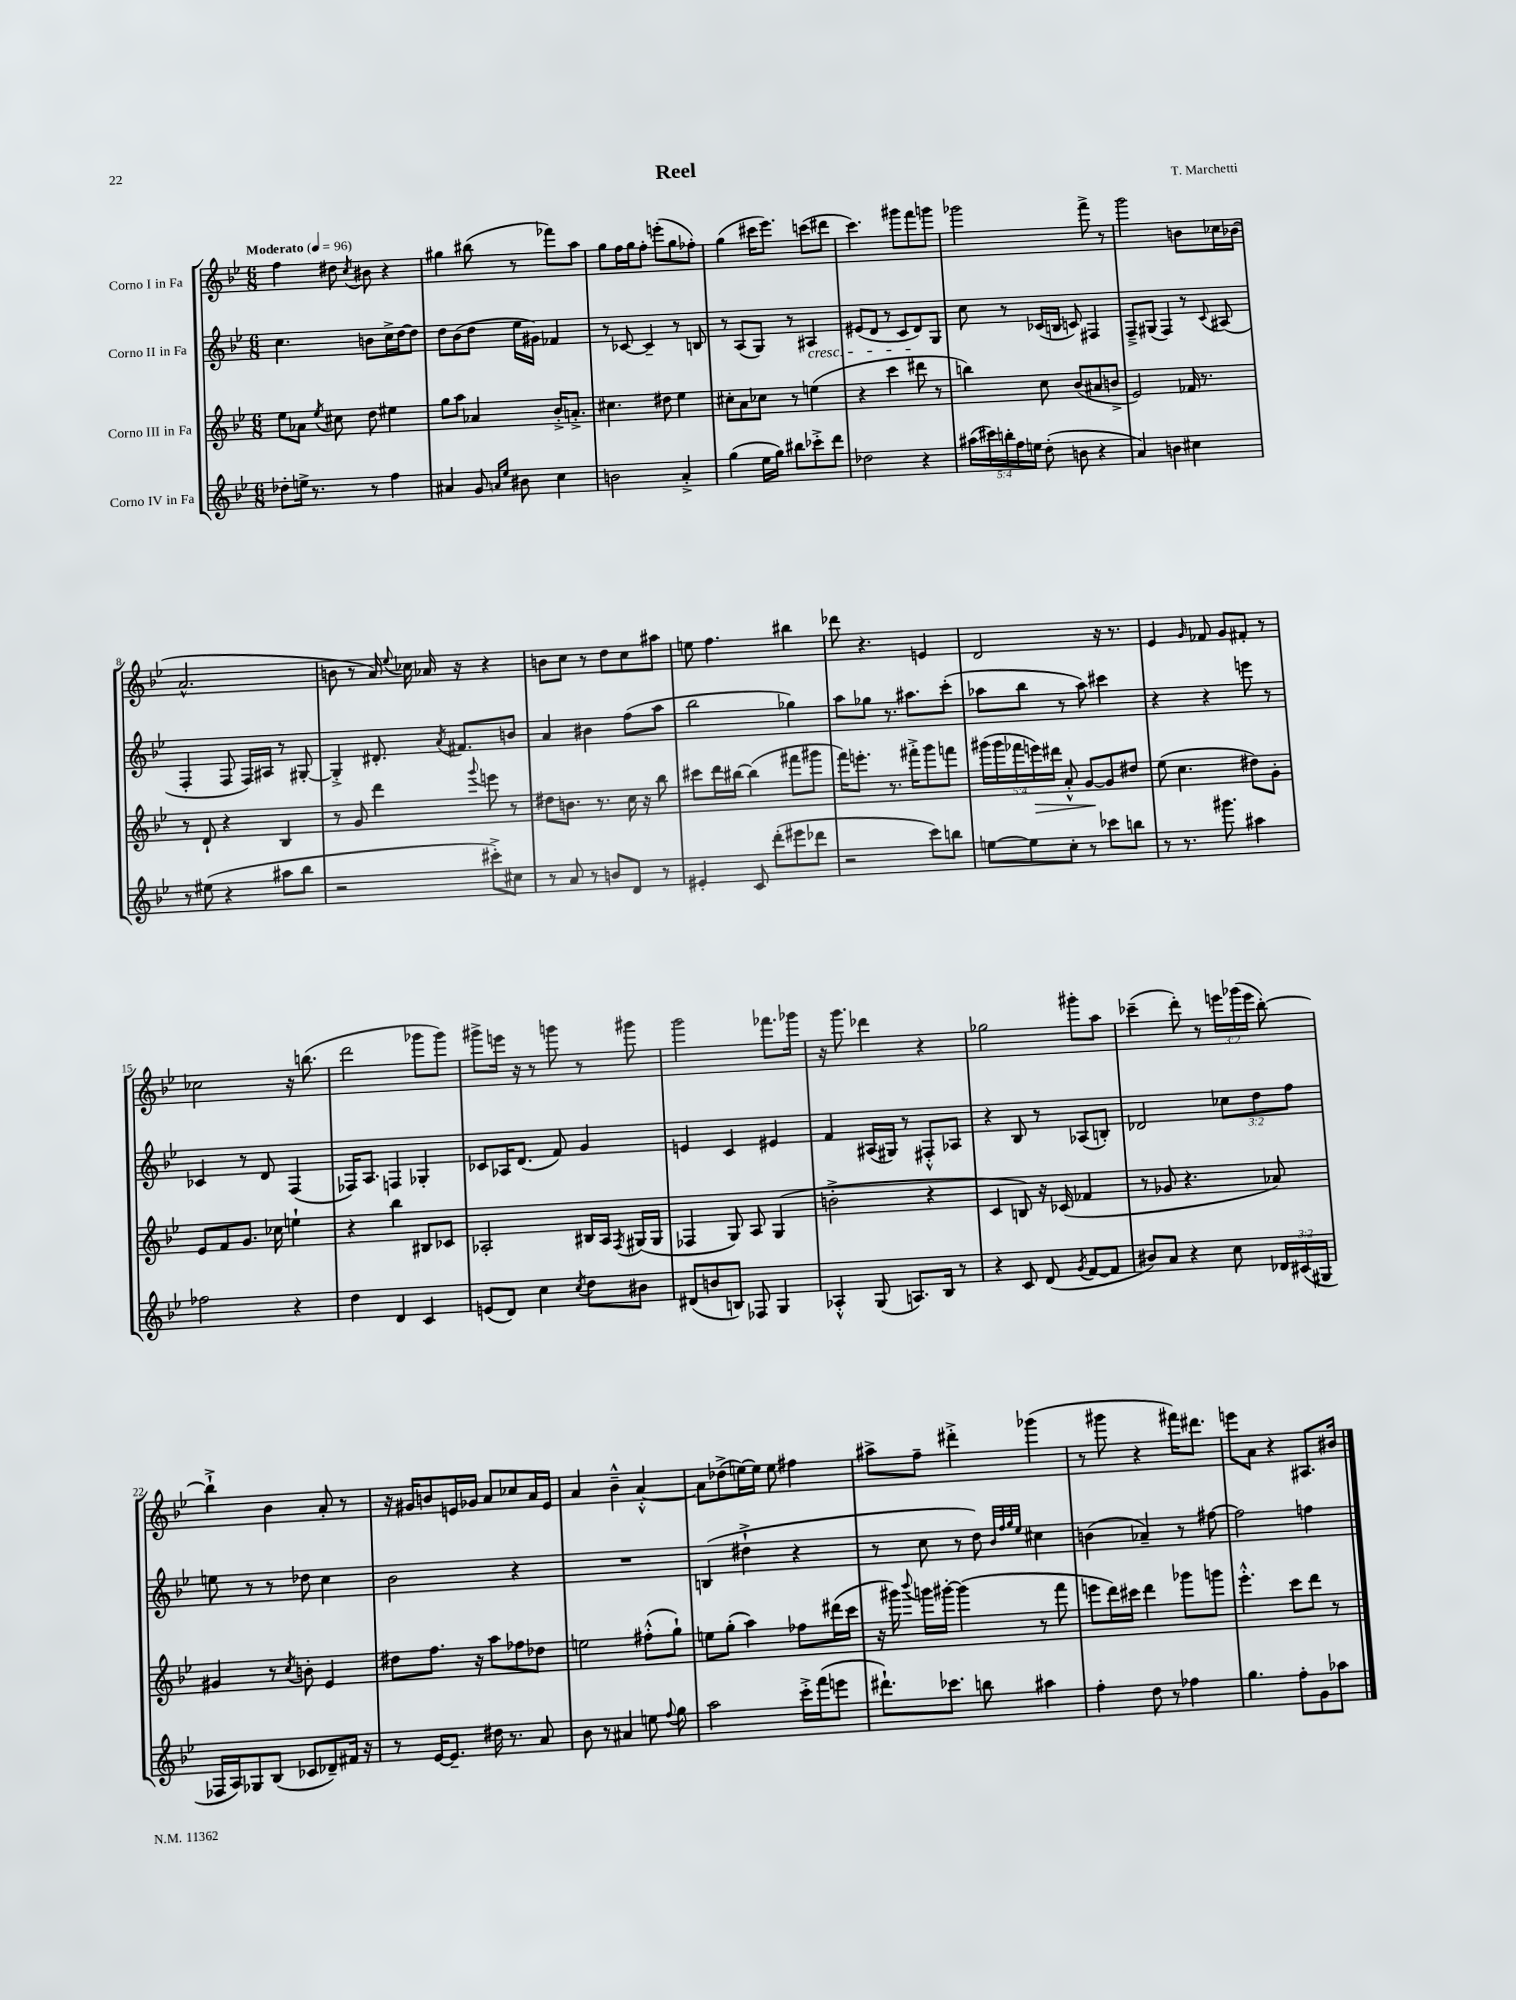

**kern	**kern	**dynam	**kern	**kern
*part4	*part3	*part3	*part2	*part1
*staff4	*staff3	*staff3	*staff2	*staff1
*I"Corno IV in Fa	*I"Corno III in Fa	*	*I"Corno II in Fa	*I"Corno I in Fa
*clefG2	*clefG2	*	*clefG2	*clefG2
*k[b-e-]	*k[b-e-]	*	*k[b-e-]	*k[b-e-]
*M6/8	*M6/8	*	*M6/8	*M6/8
*MM96	*MM96	*	*MM96	*MM96
=1	=1	=1	=1	=1
!	!	!	!	!LO:TX:a:B:t=Moderato
8dd-X'\L	8ee-\L	.	4.cc\	4ff\
16een^\Jk	8a-X\J	.	.	.
8.r	.	.	.	.
.	8qee-/	.	.	.
.	8cc#X\	.	.	8dd#X\
.	.	.	.	8qcc/
8r	8dd\	.	8bn\L	8b#X\
4ff\	4ee#X\	.	16cc^\L	4r
.	.	.	[16dd\J	.
.	.	.	8dd\J]	.
=2	=2	=2	=2	=2
4a#X/	8gg\L	.	8dd\L	4gg#X\
.	8aa\J	.	(8b-\	.
8g/	4a-X/	.	8dd\J	(8bb#X\
16qqan/LL	.	.	.	.
16qqee-/JJ	.	.	.	.
8b#X\	.	.	16ee-\LL	8r
.	.	.	16g#X\JJ)	.
4cc\	16b-'^/KL	.	4f-X/	8fff-X\L)
.	8.an'^/J	.	.	.
.	.	.	.	8aa\J
=3	=3	=3	=3	=3
2bn\	4.cc#X\	.	8r	8gg\L
.	.	.	[8c-X/	16ff\L
.	.	.	.	16gg\J
.	.	.	4c-~/]	8ff'\J
.	8dd#X\	.	.	(8eeen'\L
4a'^/	4ee-\	.	8r	8gg\
.	.	.	8Bn/	8ff-X'\J)
=4	=4	=4	=4	=4
(4gg\	8cc#X'\L	.	8r	(4gg\
.	8a\	.	(8A/L	.
16ee-\LL	8cc-X\J	.	8G/J)	16ccc#X\KL
16gg\JJ)	.	.	.	8.eee-\J)
8bb#X\L	8r	.	8r	.
!	!	!	!LO:TX:b:i:t=cresc.	!
8ccc-X'^\	(4een\	.	4A#X/	(8cccn\L
8ddd\J	.	.	.	8ddd#X\J
=5	=5	=5	=5	=5
2dd-X\	4r	.	(8e#X/L	4.ccc\)
.	.	.	8d/J	.
.	4ccc\	.	8r	.
.	.	.	8c/L	8ggg#X\L
4r	8ddd#X\	.	8d/)	8fff\
.	8r	.	8G/J	8gggn\J
=6	=6	=6	=6	=6
(20aa#X\LL	4bbn\)	.	8cc\	2ggg-X\
20ccc#X\)	.	.	.	.
20bbn'\	.	.	.	.
.	.	.	8r	.
20ff\	.	.	.	.
20een\JJ	.	.	.	.
(8dd'\	8cc\	.	(16c-X/LL	.
.	.	.	16Bn/JJ	.
8bn\	(8b-/L	.	8cn/)	.
4r	8a#X/	.	4F#X/	8fff^\
.	8bn^/J	.	.	8r
=7	=7	=7	=7	=7
4a/)	2e-/)	.	8F~^/L	2ggg\
.	.	.	(8G#X/J	.
4bn\	.	.	4F/)	.
4cc#X\	16f-X/	.	8r	8bn\L
.	8.r	.	.	.
.	.	.	8qqc/	.
.	.	.	(8A#X/	16cc-X\L
.	.	.	.	(16b-X\JJ
!!LO:LB:g=z
=8	=8	=8	=8	=8
8r	8r	.	4F'/	2.a^^/
(8ee#X\	8d`/	.	.	.
4r	4r	.	8F/	.
.	.	.	16F/LL)	.
.	.	.	16A#X/JJ	.
8aa#X\L	4B-/	.	8r	.
8bb-\J	.	.	[8G#X'/	.
=9	=9	=9	=9	=9
2r	8r	.	4G#'^/]	8bn\
.	8g/	.	.	8r
.	4ddd\	.	8.d#X'/	16a/)
.	.	.	.	8qqee-/
.	.	.	.	16cc-X\
.	.	.	.	16a-X/
.	.	.	8qa/	.
.	.	.	8.f#X/L	16r
.	8qqggg/	.	.	.
8ccc#X'^\L)	8eeen\	.	.	4r
8cc#X\J	8r	.	8bn/J	.
=10	=10	=10	=10	=10
8r	8dd#X\L	.	4a/	8bn\L
8a/	8.bn\J	.	.	8cc\J
8r	.	.	4b#X\	8r
.	8.r	.	.	.
8bn/L	.	.	.	8dd\L
8d/J	16cc\	.	(8ff\L	8cc\
.	16r	.	.	.
8r	8bb-\	.	8aa\J	8aa#X\J
=11	=11	=11	=11	=11
4e#X'/	8ccc#X\L	.	2bb-\	8een\
.	16ddd\L	.	.	4.ff\
.	[16bb#X\JJ	.	.	.
8c/	(4bb#\]	.	.	.
(8ddd'\L	.	.	.	.
8eee#X\	8fff#X\L	.	4gg-X\)	4bb#X\
8ddd-X\J	8ggg#X\J	.	.	.
=12	=12	=12	=12	=12
2r	16fff\KL)	.	8aa\L	8ddd-X\
.	8.eeen'\J	.	.	.
.	.	.	8gg-X\J	4.r
.	8.r	.	8.r	.
.	16fff#X'^\KL	.	8.aa#X\L	.
8ccc\L)	8ggg\	.	.	4en/
8bbn\J	8fffn\J	.	(8ccc'\J	.
=13	=13	=13	=13	=13
[8een\L	(20ggg#X\LL	.	8aa-X\L	2d/
.	20ggg#\	.	.	.
.	20fff-X\	.	.	.
8ee\]	.	.	8bb-\J	.
!	!	!LO:HP:b	!	!
.	20eeen\)	>	.	.
.	20ddd#X\JJ	.	.	.
8cc'\J	8a'^^/	.	8r	.
8r	[8g/L	.	8aa-\)	.
8ccc-X\L	8g/]	]	4ccc#X\	16r
.	.	.	.	8.r
8bbn\J	8dd#X/J	.	.	.
=14	=14	=14	=14	=14
8r	(8ee-\	.	4r	4e-/
8.r	4.cc\	.	.	.
.	.	.	.	16qqg/
.	.	.	4r	8f-X/
8.ggg#X\	.	.	.	.
.	.	.	.	8g/L
4aa#X\	8dd#X\L)	.	8eeen\	8f#X'/J
.	8g'\J	.	8r	8r
!!LO:LB:g=z
=15	=15	=15	=15	=15
2ff-X\	8e-/L	.	4c-X/	2cc-X\
.	8f/	.	.	.
.	8.g/J	.	8r	.
.	.	.	8d/	.
.	16cc-X\	.	.	.
4r	4een`\	.	(4F/	16r
.	.	.	.	(8.bbn\
=16	=16	=16	=16	=16
4dd\	4r	.	16F-X/KL)	2ddd\
.	.	.	8.A/J	.
4d/	4bb-\	.	4Fn/	.
4c/	8B#X/L	.	4G-X'/	8ggg-X\L
.	8c-X/J	.	.	8ggg-\J)
=17	=17	=17	=17	=17
(8en/L	2A-X'/	.	8c-X/L	8ggg#X^\L
8d/J)	.	.	16A-X/K	16eeen\Jk
.	.	.	(8.d/J	16r
4cc\	.	.	.	8r
.	.	.	8f/)	8gggn\
8qcc/	.	.	.	.
8dd\L	16B#X/LL	.	4g/	8r
.	16A-/JJ	.	.	.
.	8qF/	.	.	.
8b#X\J	(16G#X/LL	.	.	8ggg#X\
.	16G#/JJ	.	.	.
=18	=18	=18	=18	=18
(8d#X/L	4F-X/	.	4en/	2ggg\
8bn/	.	.	.	.
8Bn/J)	8G/)	.	4c/	.
8F-X/	8A/	.	.	.
4G/	(4G/	.	4e#X/	8.fff-X\L
.	.	.	.	16ggg-X\Jk
=19	=19	=19	=19	=19
4A-X'^^/	2bn'^\	.	4f/	16r
.	.	.	.	8.ggg\
(8G/	.	.	(16A#X/LL	4ddd-X\
.	.	.	16G#X/JJ)	.
8.An/L)	.	.	8r	.
.	4r	.	8F#X'^^/L	4r
16B-/Jk	.	.	.	.
8r	.	.	8A-X/J	.
=20	=20	=20	=20	=20
4r	4c/	.	4r	2gg-X\
8c/	8Bn/)	.	8B-/	.
(8d/	16r	.	8r	.
.	(16c-X/	.	.	.
8qg/	.	.	.	.
[8f/L	4f-X/	.	(8A-X/L	8ggg#X'\L
8f/J]	.	.	8Bn'/J)	8aa\J
=21	=21	=21	=21	=21
8b#X/L)	8r	.	2d-X/	(4ccc-X~\
8a/J	8g-X/	.	.	.
4r	4.r	.	.	8ddd'\)
.	.	.	.	8r
8cc\	.	.	12cc-X\L	24eeen\LL
.	.	.	.	(24ggg-X\
.	.	.	12dd\	24eee\JJ
24d-X/LL	8a-X/)	.	.	[8bb-'\)
(24c#X/	.	.	12ff\J	.
24G#X/JJ	.	.	.	.
!!LO:LB:g=z
=22	=22	=22	=22	=22
16F-X/LL	4g#X/	.	8een\	4bb-`^\]
16A/J)	.	.	.	.
8G-X/	.	.	8r	.
(8B-/J	8r	.	8r	4b-\
.	8qcc/	.	.	.
8c-X/L	8bn'\	.	8dd-X\	.
8d-X~/)	4e-/	.	4cc\	8a'/
16f#X/Jk	.	.	.	8r
16r	.	.	.	.
=23	=23	=23	=23	=23
8r	8dd#X\L	.	2b-\	16r
.	.	.	.	16g#X/KL
[16e-/KL	8.ff\J	.	.	8bn/
8.e-~/J]	.	.	.	.
.	.	.	.	16en/L
.	16r	.	.	16g-X/JJ
16dd#X\	8aa\L	.	.	8a/L
8.r	.	.	.	.
.	8ff-X\	.	4r	8cc-X/
8a/	8dd-X\J	.	.	16a/L
.	.	.	.	16e/JJ
=24	=24	=24	=24	=24
8b-\	2een\	.	2.r	4a/
8r	.	.	.	.
4a#X/	.	.	.	4b-~^^\
8een\	(8ff#X'^^\L	.	.	[4a'^^/
8qqff/	.	.	.	.
8gg\	8gg`\J)	.	.	.
=25	=25	=25	=25	=25
2aa\	8een\L	.	(4Bn/	8a\L]
.	(8gg'\J	.	.	(8dd-X^\
.	4aa\)	.	4dd#X`^\	[16een\L)
.	.	.	.	16ee\JJ]
.	.	.	.	8ee\
16ccc'^\LL	8ff-X\L	.	4r	4ff#X\
(16fff\J	.	.	.	.
8eeen\J	(16ddd#X\L	.	.	.
.	16ccc\JJ	.	.	.
=26	=26	=26	=26	=26
8.ddd#X`\L)	16r	.	8r	8aa#X^\L
.	16ggg#X\)	.	.	.
.	8qqbbb-/	.	.	.
.	16gggn\LL	.	8cc\	8ff~\J
8.ccc-X\J	[16ggg#X'\JJ	.	.	.
.	(4ggg#\]	.	8r	4ddd#X'^\
8bbn\	.	.	8dd\)	.
.	.	.	32qqb-/LLL	.
.	.	.	32qqff/	.
.	.	.	32qqgg/	.
.	.	.	32qqee-/JJJ	.
4aa#X\	8r	.	4cc#X\	(4ggg-X\
.	8fff\	.	.	.
=27	=27	=27	=27	=27
4ff'\	8eeen\L	.	(4bn\	8r
.	16ddd\L)	.	.	8ggg#X\
.	16ccc#X\JJ	.	.	.
8dd\	4ddd\	.	4a-X~/)	4r
8r	.	.	.	.
4ff-X\	8ggg-X\L	.	8r	16fff#X\KL)
.	.	.	.	8.ddd#X\J
.	8gggn\J	.	[8ff#X\	.
=28	=28	=28	=28	=28
4.gg\	4.eee-'^^\	.	2ff#\]	8eeen\L
.	.	.	.	8a\J
.	.	.	.	4r
8ff'\L	8ccc\L	.	.	.
8g\	8ddd\J	.	4ffn\	8.A#X/L
8aa-X\J	8r	.	.	.
.	.	.	.	16b#X/Jk
==	==	==	==	==
*-	*-	*-	*-	*-
